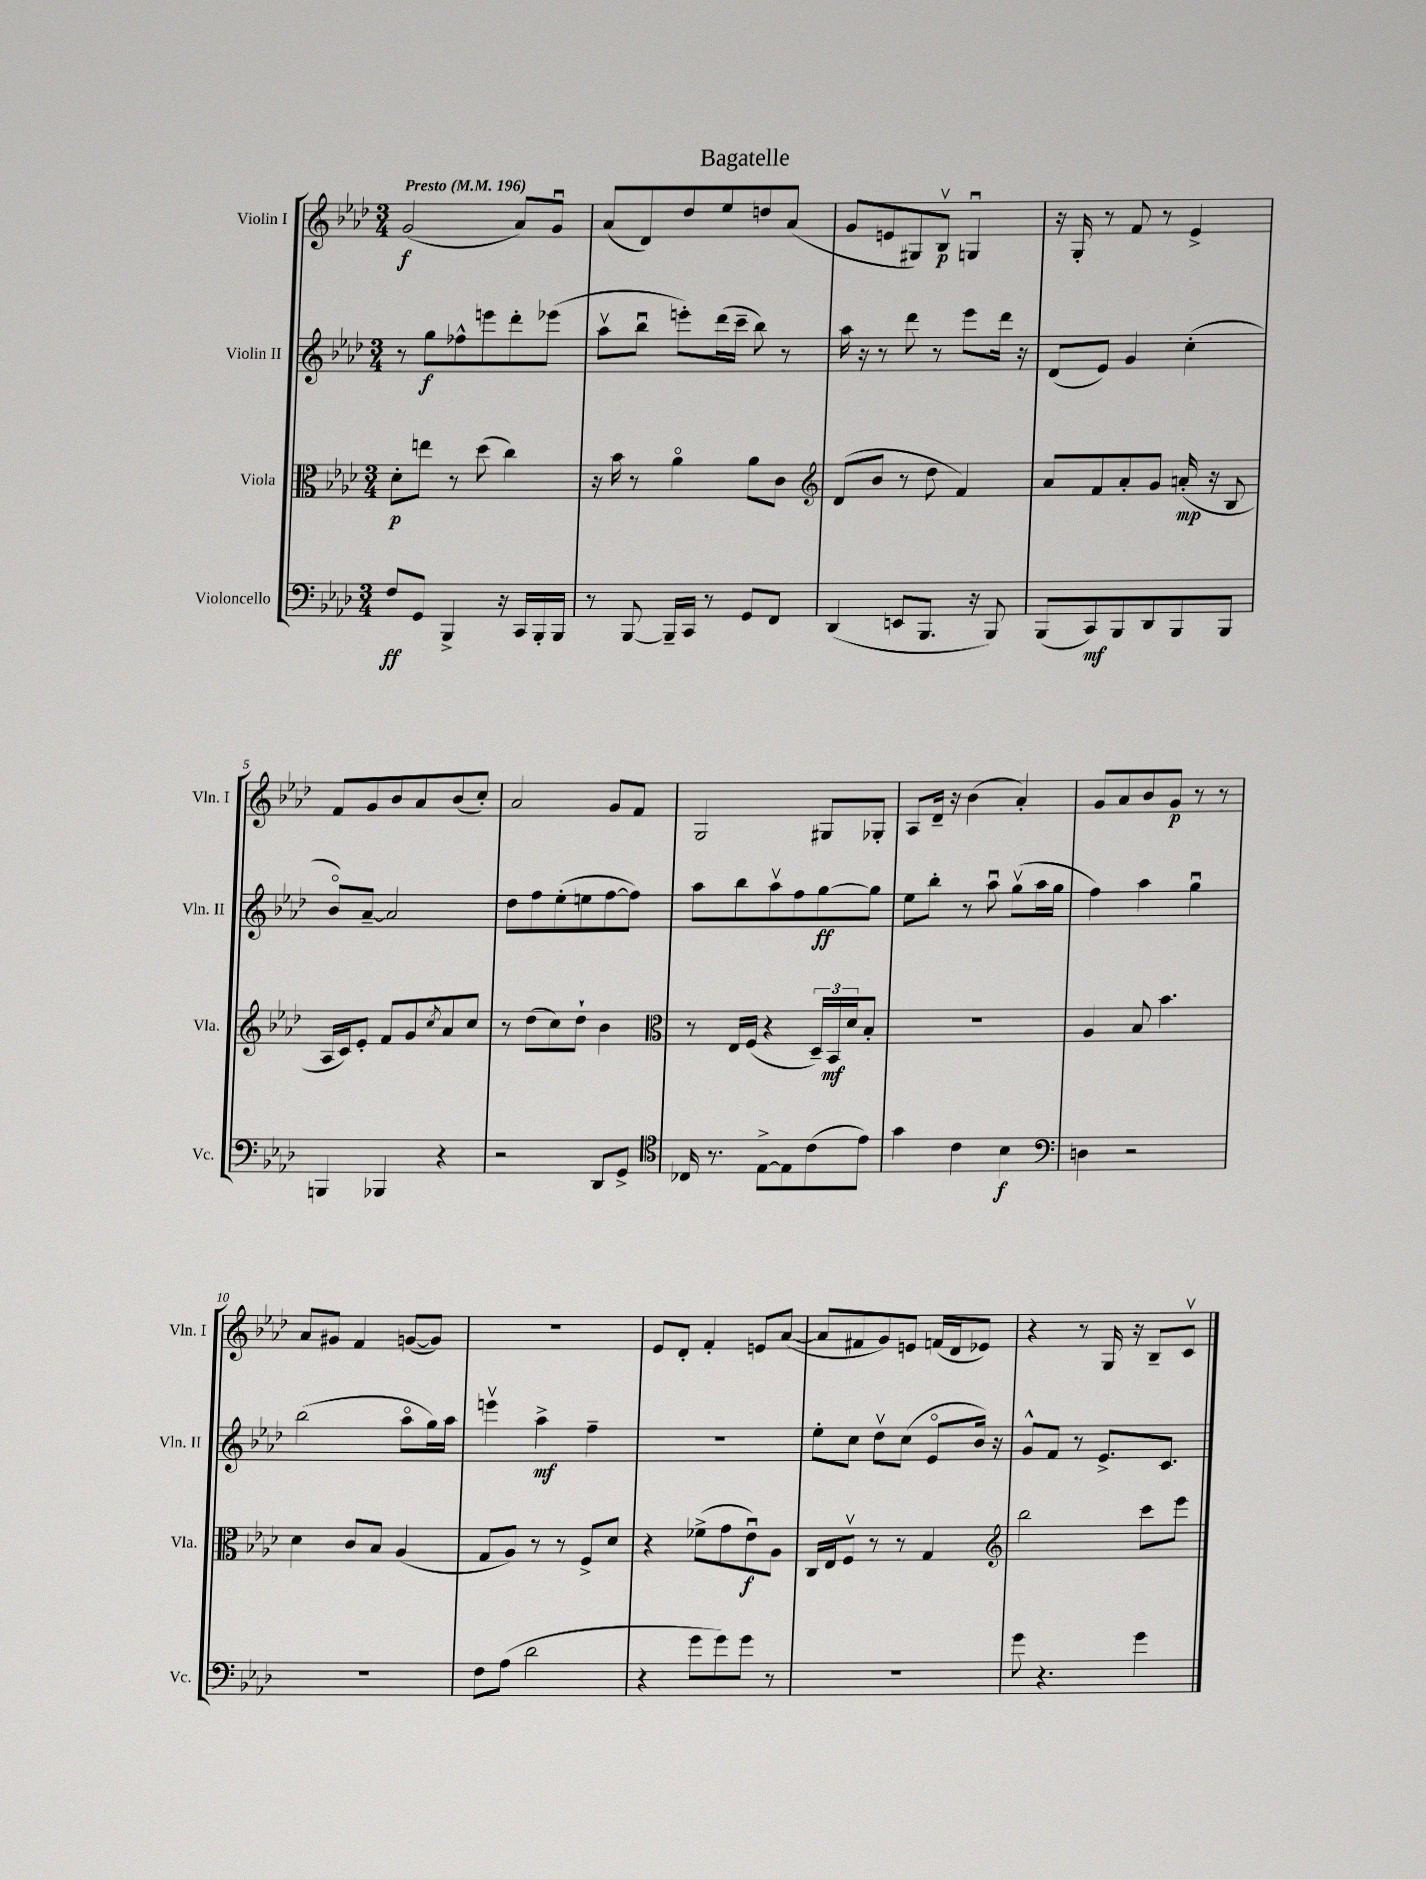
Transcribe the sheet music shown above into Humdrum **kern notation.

**kern	**kern	**kern	**kern
*staff4	*staff3	*staff2	*staff1
*clefF4	*clefC3	*clefG2	*clefG2
*k[b-e-a-d-]	*k[b-e-a-d-]	*k[b-e-a-d-]	*k[b-e-a-d-]
*M3/4	*M3/4	*M3/4	*M3/4
*MM196	*MM196	*MM196	*MM196
8F	8d-'	8r	(2g
8GG	8ee	8gg	.
4BBB-^	8r	8ff-^^	.
.	(8dd-	8eee	.
16r	4cc)	8ddd-'	8a-)
16CC	.	.	.
16BBB-'	.	(8eee-	8gu
16BBB-	.	.	.
=	=	=	=
8r	16r	8aa-v	(8a-
.	16b-	.	.
[8BBB-	8r	8bb-u	8d-)
16BBB-~]	4a-o	8eee')	8dd-
16CC	.	.	.
8r	.	(16ddd-	8ee-
.	.	16ccc~	.
8GG	8a-	8bb-)	8dd
8FF	8c	8r	(8a-
=	=	=	=
*	*clefG2	*	*
(4DD-	(8d-	16aa-	8g
.	.	16r	.
.	8b-	8r	8e
8EE	8r	8ddd-	8G#)
8.BBB-	8dd-	8r	8B-v
.	4f)	8eee-	4Gu
16r	.	.	.
8BBB-)	.	16ddd-	.
.	.	16r	.
=	=	=	=
(8BBB-	8a-	(8d-	16r
.	.	.	16G'
8CC)	8f	8e-)	8r
8BBB-	8a-'	4g	8f
8DD-	8g	.	8r
8BBB-	(16a'	(4cc'	4e-^
.	16r	.	.
8BBB-	8B-	.	.
=	=	=	=
4BBB	16A-	8b-o)	8f
.	16c)	.	.
.	8e-'	[8a-~	8g
4BBB-	8f	2a-]	8b-
.	8g	.	8a-
.	8qcc	.	.
4r	8a-	.	(8b-
.	8cc	.	8cc')
=	=	=	=
2r	8r	8dd-	2a-
.	(8dd-	8ff	.
.	8cc)	(8ee-'	.
.	8dd-`	8ee	.
8DD-	4b-	[8ff	8g
8GG^	.	8ff])	8f
=	=	=	=
*clefC4	*clefC3	*	*
16C-	8r	8aa-	2G
8.r	.	.	.
.	16E-	8bb-	.
.	(16F	.	.
[8E-^	4r	8aa-v	.
8E-]	.	8ff	.
(8c	24D-~)	[8gg	8G#
.	24BB-	.	.
.	24d-	.	.
8e-)	8B-'	8gg]	8G-'
=	=	=	=
4g	2.r	8ee-	8A-
.	.	8bb-'	16d-~
.	.	.	16r
4c	.	8r	(4b-
.	.	8aa-u	.
4B-	.	(8ggv	4a-')
.	.	16aa-	.
.	.	16gg	.
=	=	=	=
*clefF4	*	*	*
4D	4A-	4ff)	8g
.	.	.	8a-
2r	8B-	4aa-	8b-
.	4.b-	.	8g
.	.	4ggu	8r
.	.	.	8r
=	=	=	=
2.r	4d-	(2bb-	8a-
.	.	.	8g#
.	8c	.	4f
.	8B-	.	.
.	(4A-	8aa-o	([8g
.	.	16gg)	8g])
.	.	16aa-	.
=	=	=	=
8F	8G	4eeev	2.r
(8A-	8A-)	.	.
2d-	8r	4aa-^	.
.	8r	.	.
.	8F^	4ff~	.
.	8d-	.	.
=	=	=	=
4r	4r	2.r	8e-
.	.	.	8d-'
8g	(8f-^	.	4f'
8g)	8g	.	.
8g	8e-u)	.	8e
8r	8A-	.	([8a-
=	=	=	=
2.r	16C	8ee-'	8a-]
.	16E-	.	.
.	8Fv	8cc	8f#
.	8r	8dd-v	8g)
.	8r	(8cc	8e
.	4G	8e-o	(16f
.	.	.	16d-
.	.	16b-)	8e-)
.	.	16r	.
=	=	=	=
*	*clefG2	*	*
8g	2bb-	8g^^	4r
4.r	.	8f	.
.	.	8r	8r
.	.	8.e-^	16G
.	.	.	16r
4g	8ccc	.	8B-~
.	.	8.c	.
.	8eee-	.	8cv
==	==	==	==
*-	*-	*-	*-
